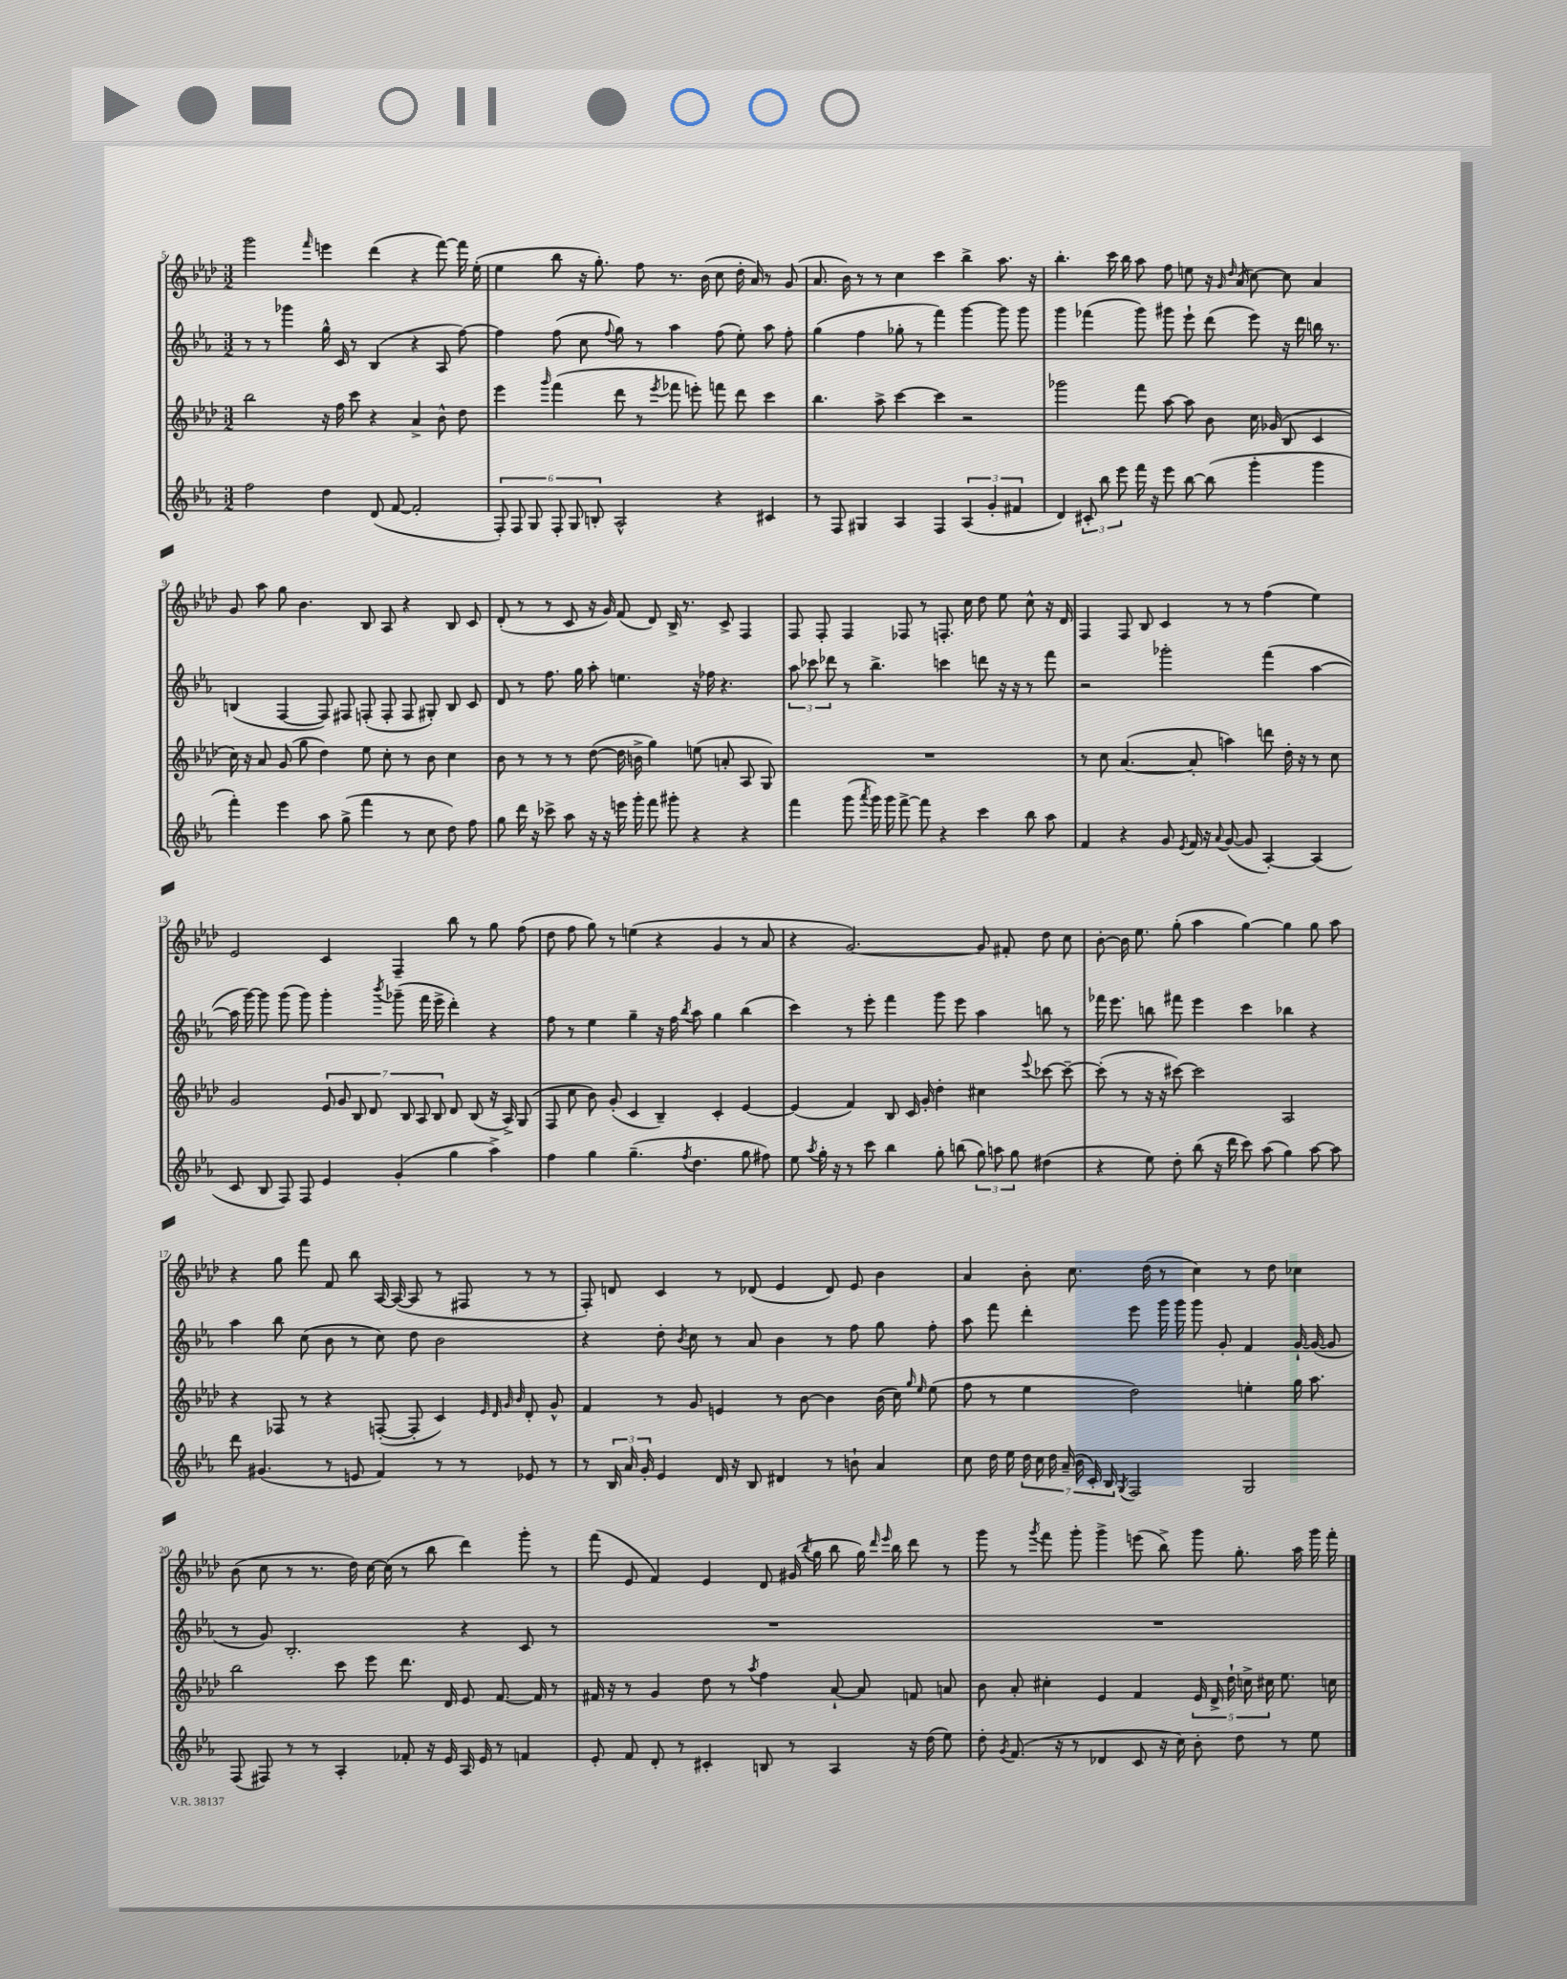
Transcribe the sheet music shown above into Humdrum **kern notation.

**kern	**kern	**kern	**kern
*part4	*part3	*part2	*part1
*staff4	*staff3	*staff2	*staff1
*clefG2	*clefG2	*clefG2	*clefG2
*k[b-e-a-]	*k[b-e-a-d-]	*k[b-e-a-]	*k[b-e-a-d-]
*M3/2	*M3/2	*M3/2	*M3/2
=5	=5	=5	=5
2ff\	2bb-\	8r	2ggg\
.	.	8r	.
.	.	4ggg-X\	.
.	.	.	16qqfff/
4dd\	16r	16gg^^\	4eeen\
.	16ff\	16c/	.
.	8ccc\	8r	.
(8d/	4r	(4B-/	(4ddd-\
[8f/	.	.	.
2f'/]	4a-^/	4r	4r
.	8b-^^\	8A-/	[8fff\)
.	8dd-\	[8ff\)	16fff\]
.	.	.	(16ee-'\
=6	=6	=6	=6
12F'/)	4eee-\	4ff\]	4ee-\
12F/	.	.	.
12G/	.	.	.
.	16qqggg/	.	.
12F'/	(4fff\	(8ff\	8bb-\
12G/	.	.	.
.	.	8cc\	16r
12Bn'/	.	.	.
.	.	.	8.gg'\)
.	.	8qqff/	.
2A-^^/	8ddd-\	8gg\)	.
.	8r	8r	8ff\
.	8qeee-/	.	.
.	8fff-X\	4aa-\	8.r
.	8eeen'\)	.	.
.	.	.	(16b-\
4r	8fffn\	(8ff\	8cc\
.	8ddd-\	8ee-'\)	16dd-'\
.	.	.	16a-/)
4c#X/	4ccc\	8aa-\	8r
.	.	8ff'\	(8g/
=7	=7	=7	=7
8r	4.bb-\	(4gg\	8.a-/
8F/	.	.	.
.	.	.	16b-\)
4G#X/	.	4ff\	8r
.	8aa-^\	.	8r
4A-/	[4ccc\	8gg-X'\	4cc\
.	.	8r	.
4F/	4ccc\]	4fff\)	4ccc\
(6A-/	2r	[4ggg\	4bb-^\
6g'/	.	.	.
.	.	8ggg\]	8.aa-\
6f#X/	.	.	.
.	.	8ggg\	.
.	.	.	16r
=8	=8	=8	=8
4d/)	2ggg-X\	4ggg\	4.bb-'\
12c#X'/	.	(4fff-X\	.
12bb-\	.	.	.
.	.	.	16ccc\
12eee-\	.	.	.
.	.	.	16bb-\
16fff\	8fff\	8ggg\)	8aa-\
16r	.	.	.
8eee-\	[8aa-\	8ggg#X\	8ff\
[8bb-\	8aa-\]	8eee-`\	8een\
(8bb-\]	8b-\	(8ddd\	16r
.	.	.	16qqg/
.	.	.	16qqdd-/
.	.	.	(16a-/
4ggg'\	16cc\	8eee-\)	[8cc\)
.	(16g-X/	.	.
.	8B-/	16r	8cc\]
.	.	16ddd\	.
4ggg\	4c/	16bbn\	4a-/
.	.	8.r	.
!!LO:LB:g=z
=9	=9	=9	=9
4fff'\)	16cc\)	(4Bn/	8g/
.	16r	.	.
.	8a-/	.	8aa-\
4eee-\	(8g/	[4F/	8gg\
.	8gg\	.	4.b-\
8aa-\	4dd-\)	8F/])	.
(8gg^\	.	8F#X/	.
4fff\	8ee-\	(8Fn'/	8B-/
.	8cc'\	8F'/	8A-/
8r	8r	8F/	4r
8cc\	8b-\	8G#X'/)	.
8dd\)	4cc\	8B/	8B-/
8ff\	.	8c/	8c/
=10	=10	=10	=10
8gg\	8b-\	8d/	(8d-'/
16ddd\	8r	8r	8r
16r	.	.	.
8ccc-X^\	8r	8.ff\	8r
8aa-\	8r	.	8c/
.	.	16gg\	.
16r	([8dd-\	8aa-'\	16r
16r	.	.	16g/)
16eeen\	16dd-\]	4.een\	(8f/
16ggg'\	16bn^\	.	.
8fff\	4gg\)	.	8d-/)
8ggg#X'\	.	.	16B-^/
.	.	.	8.r
4r	(8een\	16r	.
.	.	16ff-X\	.
.	8an'/	4.r	8c^/
4r	8A-/	.	4F/
.	8G/)	.	.
=11	=11	=11	=11
4fff\	1.r	12aa-\	8F/
.	.	12ccc-X\	.
.	.	.	8F'/
.	.	12ddd-X\	.
(8ggg\	.	8r	4F/
8qaaa-/	.	.	.
16ggg\)	.	4.bb-^\	.
16ggg\	.	.	.
[8fff^\	.	.	8F-X/
8fff\]	.	.	8r
4r	.	4cccn\	8.Fn'/
.	.	.	16cc\
4ccc\	.	8dddn\	8dd-\
.	.	16r	8ee-\
.	.	16r	.
8bb-\	.	8r	8cc^^\
8aa-\	.	8fff\	16r
.	.	.	16d-/
=12	=12	=12	=12
4f/	8r	2r	4F/
.	8cc\	.	.
4r	([4.a-/	.	8F/
.	.	.	8B-/
8g/	.	2ggg-X'\	4c/
8qe-/	.	.	.
16f/	8a-'/]	.	.
16r	.	.	.
8qqa-/	.	.	.
([8g/	4aan\)	.	8r
8g/]	.	.	8r
[4A-'/)	8dddn\	(4fff\	(4ff\
.	16dd-'\	.	.
.	16r	.	.
(4A-/]	8r	[4aa-\	4ee-\)
.	8cc\	.	.
!!LO:LB:g=z
=13	=13	=13	=13
8c/	2g/	16aa-\]	2e-/
.	.	[16ggg\)	.
8B-/	.	8ggg\]	.
8F/)	.	(8ggg\	.
8F/	.	8ggg\)	.
4e-/	14e-/	4ggg'\	4c/
.	14g/	.	.
.	14B-/	.	.
.	14d-/	.	.
.	.	8qbbb-/	.
(4g'/	.	(8ggg-X~\	4F~/
.	14B-/	.	.
.	14A-/	.	.
.	.	16fff\	.
.	14B-/	.	.
.	.	16eee-^\	.
4gg\	8d-/	4ddd'\)	8bb-\
.	(8B-/	.	8r
4aa-^\)	16r	4r	8gg\
.	16A-^/)	.	.
.	(8G/	.	(8ff\
=14	=14	=14	=14
4ff\	8F/	8ff\	8dd-\
.	8cc\	8r	8ff\
4gg\	8b-\)	4ee-\	8gg\)
.	(8g'/	.	8r
(4.gg~\	4c/	4gg~\	(4een\
.	4B-~/)	16r	4r
.	.	16ff\	.
8qff/	.	8qbb-/	.
4.dd\	.	8aa-\	.
.	4c'/	4gg\	4g/
8gg\	[4e-/	(4bb-\	8r
8ff#X\)	.	.	8a-/
=15	=15	=15	=15
8ee-\	(4e-/]	4ccc\)	4r
8qaa-/	.	.	.
16gg'\	.	.	.
16r	.	.	.
8r	4f/)	8r	[2.g/)
8ccc\	.	8eee-'\	.
4bb-\	8B-/	4fff\	.
.	16c/	.	.
.	16g'/	.	.
8gg'\	4dd-'\	8ggg\	.
(8bbn\	.	8eee-\	.
12gg\)	4cc#X\	4aa-\	8g/]
12aan\	.	.	.
.	.	.	8f#X'/
12gg\	.	.	.
.	8qqeee-/	.	.
(4dd#X\	[8ccc-X\	8bbn\	8dd-\
.	8ccc-~\_	8r	8cc\
=16	=16	=16	=16
4r	(8ccc-'\]	16fff-X\	[8b-'\
.	.	8.eee-\	.
.	8r	.	16b-\]
.	.	.	8.ee-\
8ee-\)	16r	8bbn\	.
.	16r	.	.
8dd'\	[8ccc#X\)	8fff#X\	(8gg'\
(8bb-\	2ccc#\]	4eee-\	4aa-\
16r	.	.	.
16ddd\	.	.	.
8ccc\)	.	4ccc\	[4gg\)
(8aa-\	.	.	.
4gg\)	2A-/	4bb-X\	4gg\]
[8aa-\	.	4r	8gg\
8aa-\]	.	.	8aa-\
!!LO:LB:g=z
=17	=17	=17	=17
8ddd\	4r	4aa-\	4r
(4.g#X/	.	.	.
.	8F-X/	8bb-\	8gg\
.	8r	(8cc\	8fff\
8r	4r	8b-\	8f/
8en/	.	8r	8bb-\
4f/)	([8Fn'/	8cc\)	[16A-/
.	.	.	(16A-/_
.	8F'/]	8dd\	8A-/]
8r	4c/)	2b-\	8r
8r	.	.	8F#X/
.	32qqe-/	.	.
.	32qqd-/	.	.
.	32qqg/	.	.
.	32qqb-/	.	.
8e-X/	8d-'/	.	8r
8r	8g^^/	.	8r
=18	=18	=18	=18
8r	4f/	4r	8F'/)
24B-/	.	.	8dn/
24a-/	.	.	.
24g'/	.	.	.
4e-/	8r	8dd'\	4c/
.	.	8qb-/	.
.	8g/	8cc\	.
16d/	4en/	8r	8r
16r	.	.	.
8B-/	.	8a-/	(8d-X/
4d#X/	8r	4b-\	4e-/
.	[8b-\	.	.
8r	4b-\]	8r	8d-/)
8bn`\	.	8ff\	8e-/
4a-/	(16b-\	8gg\	4b-\
.	16cc\)	.	.
.	16qqgg/	.	.
.	16qqee-/	.	.
.	(8ee-\	8ff'\	.
=19	=19	=19	=19
8cc\	8ff\	8aa-\	4a-/
16dd\	8r	8fff\	.
16ee-\	.	.	.
28dd\	4ee-\	4ddd'\	8b-'\
28cc\	.	.	.
28dd\	.	.	.
(28a-~/	.	.	.
.	.	.	8.cc\
28b-\	.	.	.
28c'/)	.	.	.
28B-/	.	.	.
8qG/	.	.	.
2F/	2dd-\)	8eee-\	.
.	.	.	(16dd-\
.	.	16ggg\	8r
.	.	16ggg\	.
.	.	8ggg\	4cc\)
.	.	8g'/	.
2G/	4een'\	4f/	8r
.	.	.	8dd-\
.	16gg\	[16g`/	4cc-X\
.	8.aa-\	(16g/_	.
.	.	8g/]	.
!!LO:LB:g=z
=20	=20	=20	=20
(8F/	2bb-\	8r	(8b-\
8F#X/)	.	8g/)	8cc\
8r	.	2.B-'/	8r
8r	.	.	8.r
4A-'/	8ccc\	.	.
.	.	.	16dd-\)
.	8eee-\	.	[16cc\
.	.	.	(16cc\]
8f-X'/	8.ddd-\	.	8r
16r	.	.	8bb-\
16e-/	16d-/	.	.
16A-/	8e-/	4r	4ddd-\)
16e-/	.	.	.
8r	[8.f/	.	.
4fn/	.	8c/	8ggg'\
.	16f/]	.	.
.	8r	8r	8r
=21	=21	=21	=21
8e-'/	16f#X/	1.r	(8fff\
.	16r	.	.
8f/	8r	.	8e-/
8d'/	4g/	.	4f/)
8r	.	.	.
4c#X'/	8dd-\	.	4e-/
.	8r	.	.
.	8qaa-/	.	.
8Bn/	4ff\	.	8d-/
8r	.	.	(16g#X/
.	.	.	8qbb-/
.	.	.	16gg\
4A-/	[8a-`/	.	8bb-\
.	8a-/]	.	16gg\)
.	.	.	16qqddd-/
.	.	.	16qqeee-/
.	.	.	16bb-\
16r	8fn/	.	8ddd-\
(16dd\	.	.	.
8ee-\)	8an/	.	8r
=22	=22	=22	=22
8dd'\	8b-\	1.r	8ggg\
8qg/	.	.	.
(8.f/	8a-'/	.	8r
.	.	.	8qggg/
.	4cc#X'\	.	8fff\
16r	.	.	.
8r	.	.	8ggg'\
4d-X/	4e-/	.	4ggg^\
8c/	4f/	.	(8eeen\
16r	.	.	8bb-^\)
16cc\)	.	.	.
8b-'\	20e-/	.	8ggg\
.	20d-^/	.	.
.	20dd-`\	.	.
8dd\	.	.	8.gg'\
.	20ccn^\	.	.
.	20cc#X\	.	.
8r	8.ee-\	.	.
.	.	.	16aa-\
8ee-\	.	.	16ggg\
.	16ccn\	.	16fff'\
==	==	==	==
*-	*-	*-	*-
